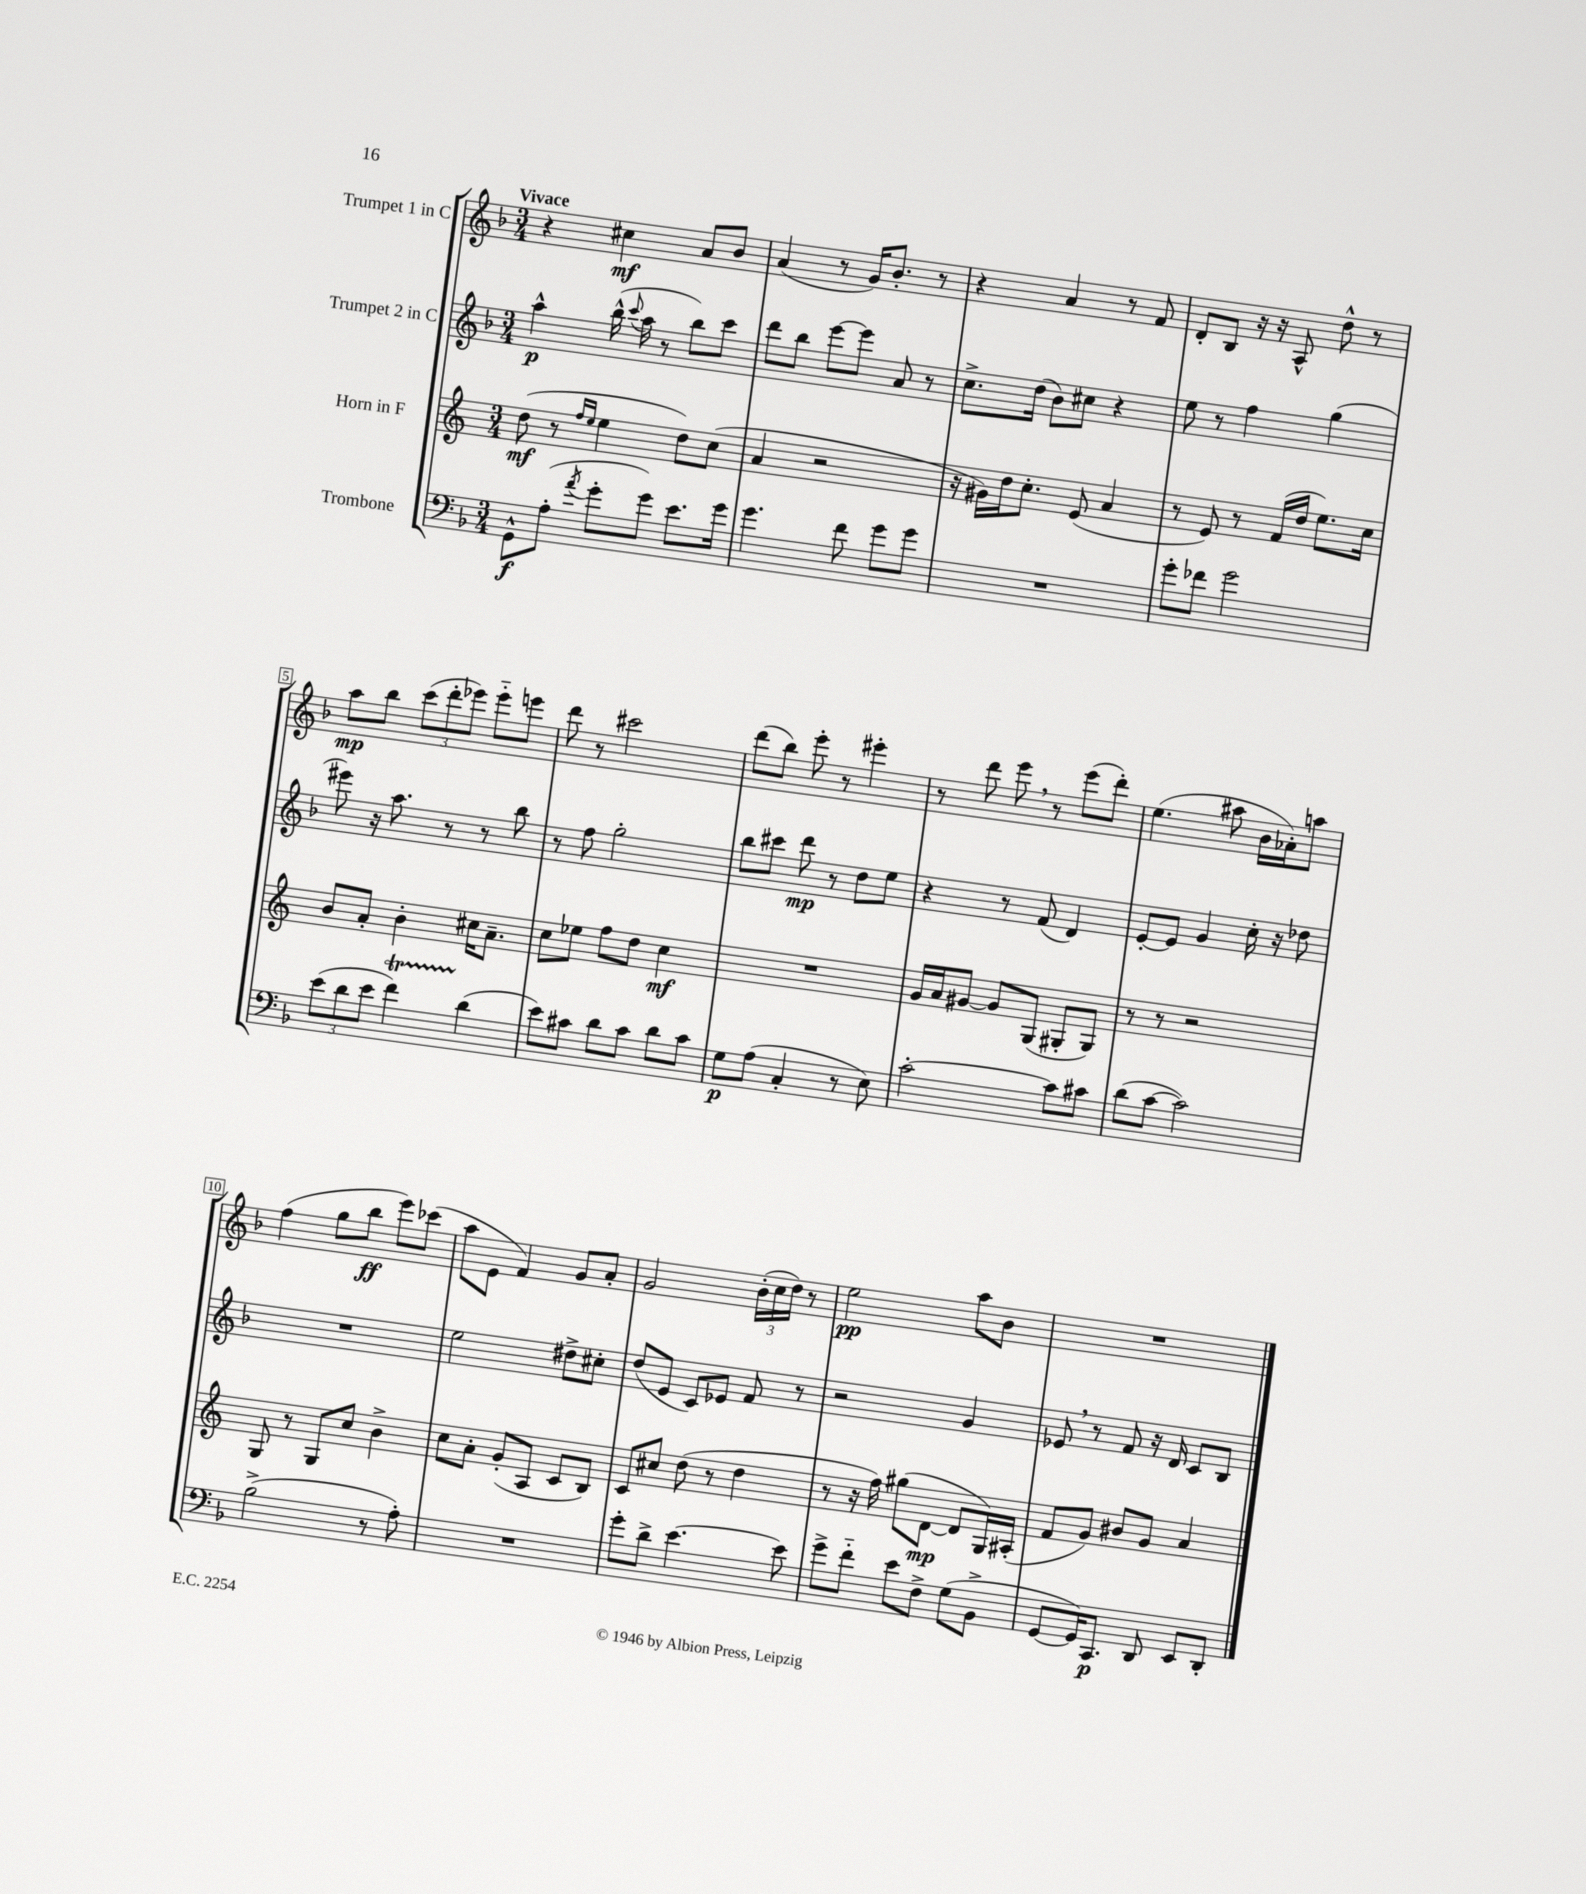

**kern	**kern	**kern	**kern
*staff4	*staff3	*staff2	*staff1
*clefF4	*clefG2	*clefG2	*clefG2
*k[b-]	*k[]	*k[b-]	*k[b-]
*M3/4	*M3/4	*M3/4	*M3/4
8GG^^	(8dd	4aa^^	4r
(8A'	8r	.	.
.	16qqff	.	.
8qa	16qqee	.	.
8g'	4ee	(16bb-^^	4cc#
.	.	8qqccc	.
.	.	16aa	.
8g)	.	8r	.
8.e	8dd)	8bb-)	8a
.	(8cc	8ccc	8b-
16g	.	.	.
=	=	=	=
4.g	4a	8ddd	(4a
.	.	8bb-	.
.	2r	[8eee	8r
8f	.	8eee]	16g)
.	.	.	8.b-'
8g	.	8a	.
8g	.	8r	8r
=	=	=	=
2.r	16r	8.cc^	4r
.	16g#)	.	.
.	16dd	.	.
.	8.cc'	(16dd	.
.	.	8b-)	4a
.	(8e	8cc#	.
.	4a	4r	8r
.	.	.	8f
=	=	=	=
8g'	8r	8ee	8d'
8f-	8e)	8r	8B-
2g	8r	4ff	16r
.	.	.	16r
.	(16f	.	8A^^
.	16dd	.	.
.	8.ee)	(4gg	8dd^^
.	.	.	8r
.	16cc	.	.
=	=	=	=
(12e	8b	8eee#)	8aa
12d	.	.	.
.	8a'	16r	8bb-
12e	.	.	.
.	.	8.aa	.
4f)	4b'	.	(12ccc
.	.	.	12ddd'
.	.	8r	.
.	.	.	12eee-)
(4d	16cc#	8r	8eee-'~
.	8.a~	.	.
.	.	8bb-	8eee
=	=	=	=
8e)	8cc	8r	8ddd
8c#	8ee-	8ff	8r
8d	8ff	2gg'	2ccc#
8c#	8dd	.	.
8d	4cc	.	.
8c#	.	.	.
=	=	=	=
8G	2.r	8bb-	(8ddd
(8A	.	8ccc#	8bb-)
4C'	.	8ddd	8eee'
.	.	8r	8r
8r	.	8dd	4eee#'
8E)	.	8ee	.
=	=	=	=
[2c'	16g	4r	8r
.	16a	.	.
.	[8g#	.	8ddd
.	8g#]	8r	8eee
.	(8G	(8f	8r
8c]	8G#'	4d)	(8eee
8c#	8G#)	.	8ddd')
=	=	=	=
(8d	8r	[8e'	(4.ee
[8c	8r	8e]	.
2c])	2r	4g	.
.	.	.	8aa#
.	.	16cc'	16b-
.	.	16r	16a-')
.	.	8dd-	8aa
=	=	=	=
(2B-^	8G	2.r	(4ff
.	8r	.	.
.	8G	.	8gg
.	8cc	.	8bb-
8r	4b^	.	8eee)
8A')	.	.	(8ccc-
=	=	=	=
2.r	8cc	2ee	8aa
.	8a'	.	8e
.	(8g'	.	4f)
.	8A	.	.
.	8c	8dd#^	8g
.	8B)	8cc#'	8a'
=	=	=	=
8g'	8c	(8dd	2g
8d^	8cc#	8e	.
[4.e	(8dd	8c)	.
.	8r	8e-	.
.	4dd	8f	(24b-'
.	.	.	24cc
.	.	.	24dd)
8e]	.	8r	8r
=	=	=	=
8g^	8r	2r	2ee
8f'~	16r	.	.
.	16ff)	.	.
8e	(8gg#	.	.
8F^	[8d	.	.
(8G	8d]	4g	8aa
8BB-^	16G)	.	8b-
.	(16A#'	.	.
=	=	=	=
[8GG	8f	8e-	2.r
16GG])	8g)	8r	.
8.CC	.	.	.
.	8b#	8f	.
8DD	8g	16r	.
.	.	16d	.
8EE	4a	8c	.
8DD'	.	8B-	.
==	==	==	==
*-	*-	*-	*-
